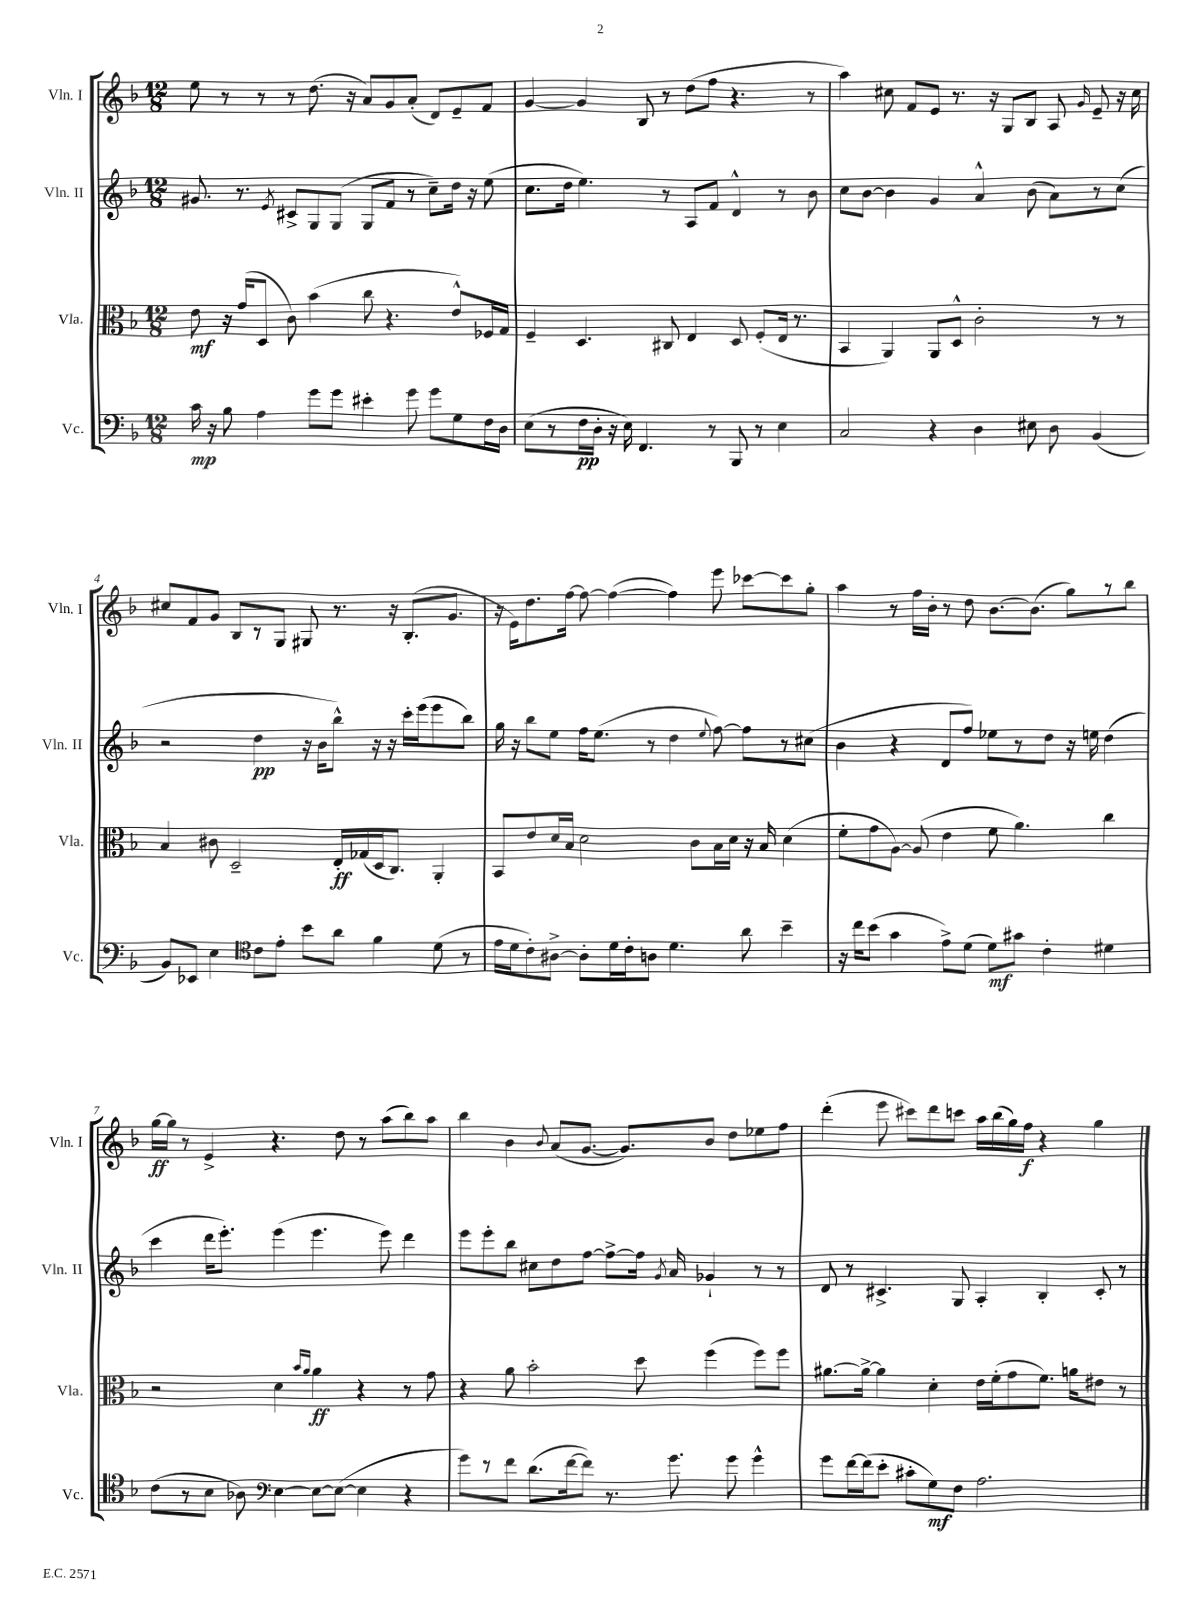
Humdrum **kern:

**kern	**kern	**kern	**kern
*staff4	*staff3	*staff2	*staff1
*clefF4	*clefC3	*clefG2	*clefG2
*k[b-]	*k[b-]	*k[b-]	*k[b-]
*M12/8	*M12/8	*M12/8	*M12/8
16c	8e	8.g#	8ee
16r	.	.	.
8B-	16r	.	8r
.	(16g	8.r	.
4A	8D	.	8r
.	.	8qe	.
.	8c)	8c#^	8r
8g	(4b-	8G	(8.dd
8g	.	(8G	.
.	.	.	16r
4e#'	8cc	8G	8a)
.	4.r	8f	8g
8g	.	8r	(8a'
8g	.	8cc~)	8d)
8G	8e^^)	16dd	8e~
.	.	16r	.
16F	16F-	(8ee	8f
16D	16G	.	.
=	=	=	=
(8E	4F~	8.cc	[4g
8r	.	.	.
.	.	16dd	.
16F	4.D	4.ee)	4g]
16D'	.	.	.
16r	.	.	.
16E)	.	.	.
4.FF	.	.	8B-
.	8C#	8r	8r
.	4E	8A	(8dd
8r	.	8f	8ff
8BBB-	8D	4d^^	4.r
8r	(8F'	.	.
4E	16E	8r	.
.	8.r	.	.
.	.	8b-	8r
=	=	=	=
2C	4BB-	8cc	4aa)
.	.	[8b-	.
.	4AA)	4b-]	8cc#
.	.	.	8f
4r	8AA	4g	8e
.	8D^^	.	8.r
4D	2c'	4a^^	.
.	.	.	16r
.	.	.	8G
8E#	.	(8b-	8B-
8D	.	8a)	8A
.	.	.	16qqg
(4BB-	8r	8r	8e~
.	8r	(8cc	16r
.	.	.	16cc#
=	=	=	=
8BB-)	4B-	2r	8cc#
8EE-	.	.	8f
4E	8c#	.	8g
.	2D~	.	8B-
*clefC4	*	*	*
8c	.	4dd	8r
8e'	.	.	8G
8b-	.	16r	8G#
.	.	16b-	.
8a	16E'	8bb-^^)	8.r
.	(16G-	.	.
4f	16D	16r	.
.	8.C)	16r	16r
.	.	16ccc'	(8.B-'
.	.	(16eee	.
(8d	4AA'	8eee	.
.	.	.	8.g
8r	.	8bb-)	.
=	=	=	=
16e	8BB-	16gg	16r
16d	.	16r	16e)
8c')	8e	8bb-	8.dd
[8A#^	16d	8ee	.
.	16B-	.	[16ff
8A#']	2d	16ff	8ff_
.	.	(8.ee	.
16d	.	.	(4ff_
16c'	.	.	.
8A	.	8r	.
4.d	.	4dd	4ff])
.	8c	.	.
.	.	8qqee	.
.	16B-	[8ff)	8eee
.	16d	.	.
8a	16r	8ff]	[8ccc-
.	16B-	.	.
4b-~	(4d	8r	8ccc-]
.	.	(8cc#	8gg'
=	=	=	=
16r	8f'	4b-	4aa
16cc	.	.	.
(8b-	8g	.	.
4g	[8A)	4r	8r
.	(8A]	.	16ff
.	.	.	16b-'
8e^)	4e	8d	8r
(8d	.	8ff)	8dd
8d)	8f	8ee-	[8.b-
8g#	4.a)	8r	.
.	.	.	(8.b-]
4c'	.	8dd	.
.	.	16r	8gg)
.	.	16ee	.
4d#	4cc	(4dd	8r
.	.	.	8bb-
=	=	=	=
(8c	2r	4ccc	[16gg
.	.	.	16gg]
8r	.	.	8r
8B-	.	16ddd	4e^
.	.	8.eee')	.
8A-)	.	.	.
*clefF4	*	*	*
[4E	4d	(4eee	4.r
.	16qqb-	.	.
.	16qqa	.	.
8E_	4a	4.eee	.
(8E_	.	.	8dd
4E]	4r	.	8r
.	.	8eee)	(8aa
4r	8r	4ddd	8bb-)
.	8g	.	8aa
=	=	=	=
8g)	4r	8eee	4bb-
8r	.	8eee'	.
8f	8a	8bb-	4b-
(8.d	2b-'	8cc#	.
.	.	.	8qqb-
.	.	8dd	(8a
[16f	.	.	.
8f])	.	[8ff	[8.g
8.r	.	8ff^_	.
.	.	.	8.g])
.	8dd	16ff]	.
.	.	8qg	.
8.g	.	16a	.
.	(4ff	4g-`	8b-
8g	.	.	8dd
4g^^	8ff)	8r	8ee-
.	8ff	8r	8ff
=	=	=	=
8g	[8.a#	8d	(4ddd'
[16f	.	8r	.
(16f]	16a#^_	.	.
8e'	4a#]	4.c#^	8eee
8c#'	.	.	8ccc#)
8G)	4d'	.	8ddd
8F	.	8G	8ccc
2.A	16e	4A'	16aa
.	(16f'	.	(16bb-
.	8g	.	16gg)
.	.	.	16ff
.	8.f)	4B-'	4r
.	16a	.	.
.	8e#	8c#'	4gg
.	8r	8r	.
==	==	==	==
*-	*-	*-	*-
